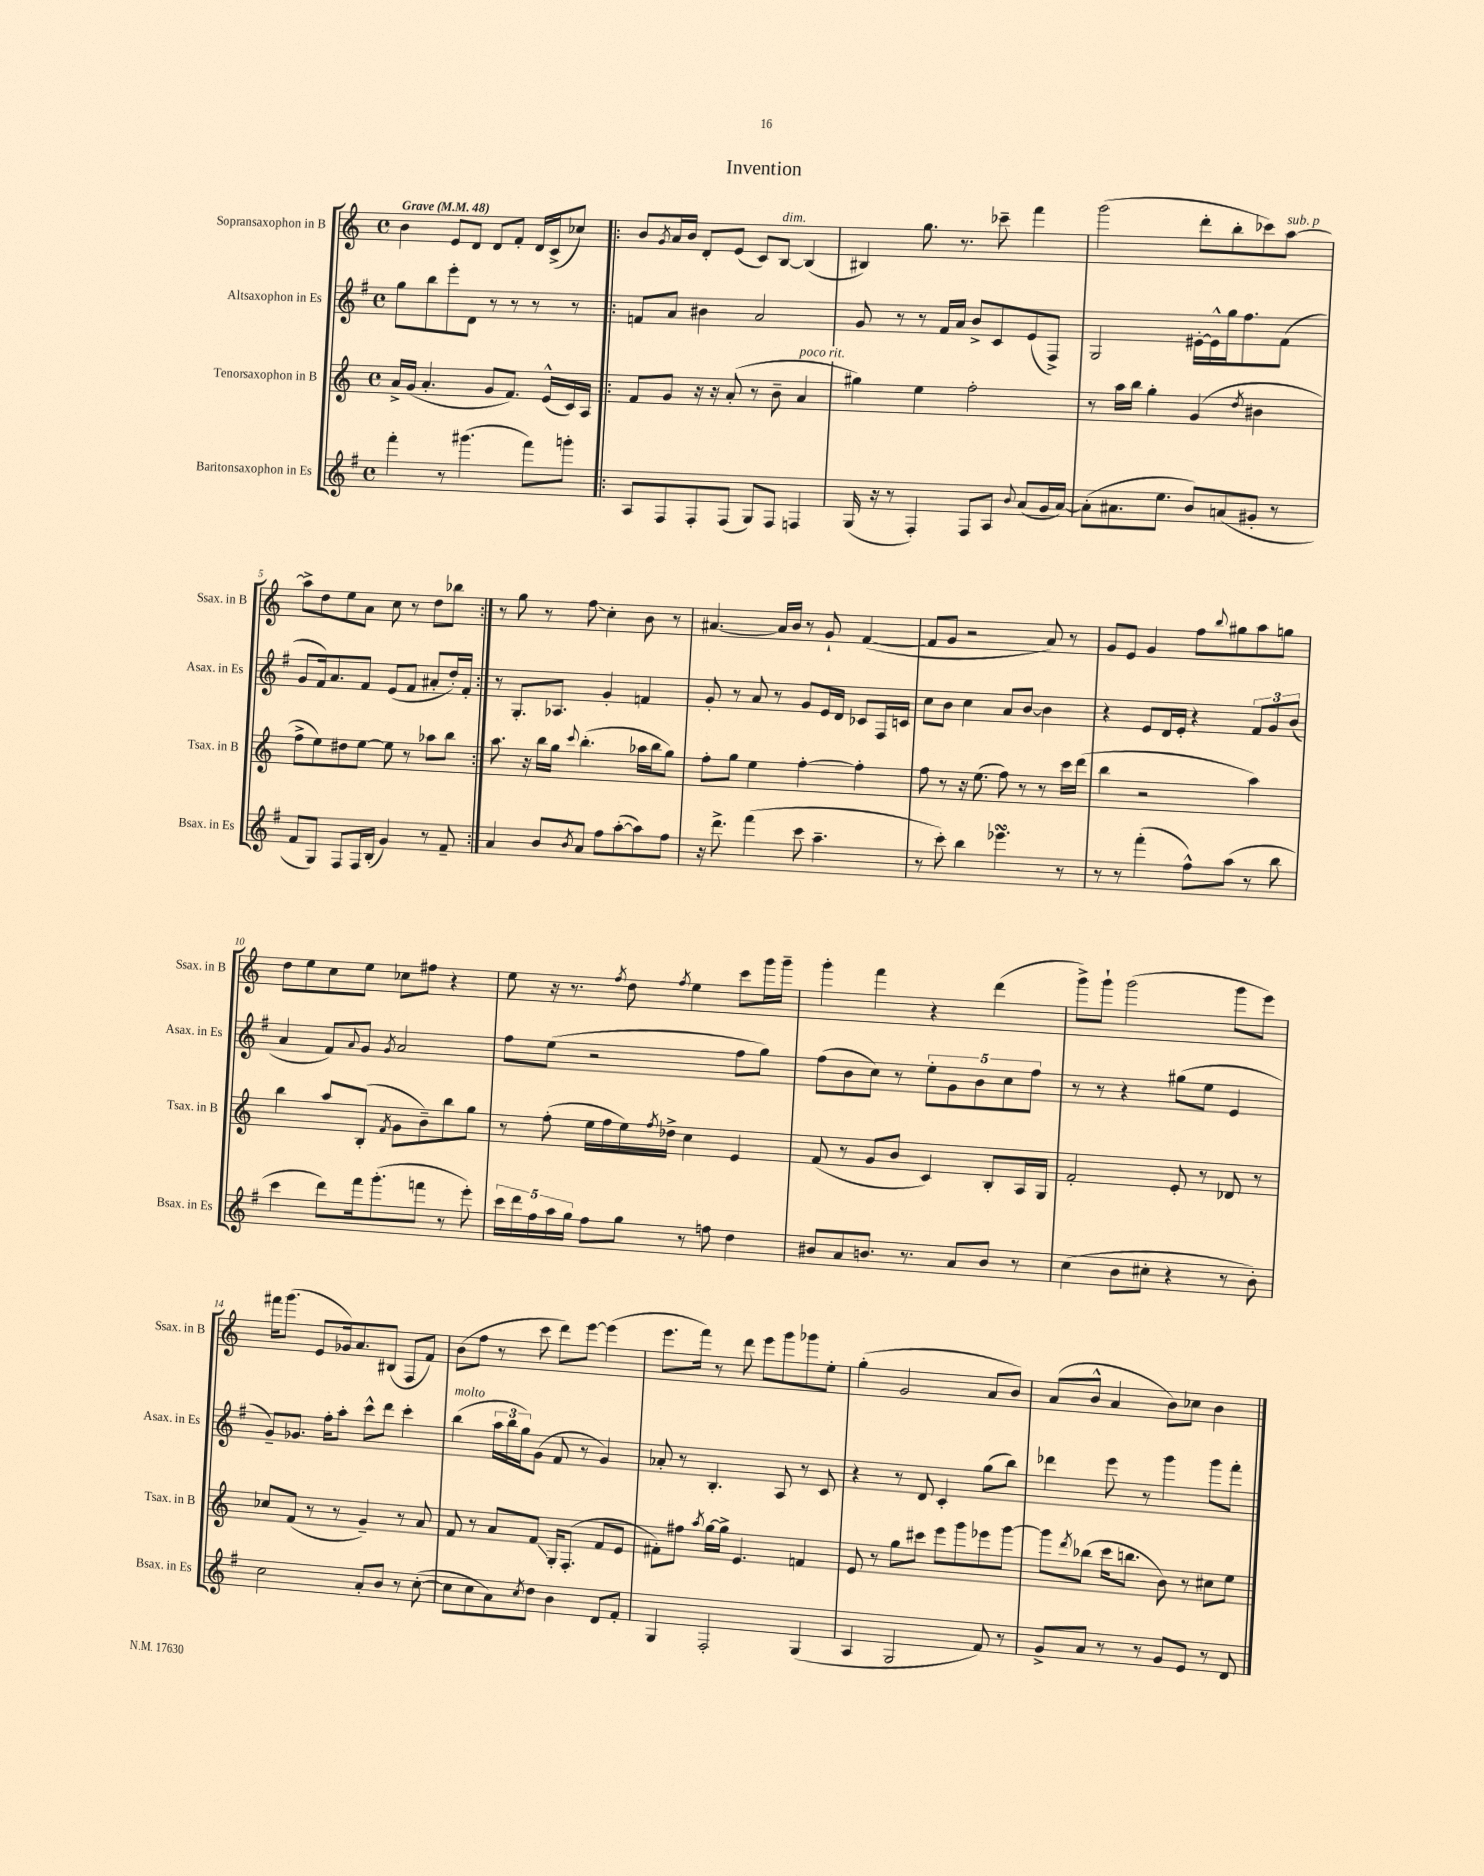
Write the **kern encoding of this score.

**kern	**kern	**kern	**kern
*staff4	*staff3	*staff2	*staff1
*clefG2	*clefG2	*clefG2	*clefG2
*k[f#]	*k[]	*k[f#]	*k[]
*M4/4	*M4/4	*M4/4	*M4/4
*met(c)	*met(c)	*met(c)	*met(c)
*MM48	*MM48	*MM48	*MM48
4fff#'	16a^	8gg	4b
.	(16g	.	.
.	4.a'	8bb	.
8r	.	8eee'	8e
(4.ggg#	.	8d	8d
.	8g	8r	8d
.	8.f)	8r	8f'
8fff#)	.	8r	16d
.	(16e^^	.	(16c^
8ggg'	16c)	8r	8cc-)
.	16A	.	.
=!|:	=!|:	=!|:	=!|:
8A	8f	8f	8b
.	.	.	8qg
8F#	8g	8a	16a
.	.	.	16b
8F#'	16r	4b#	8d'
.	16r	.	.
(8F#	(8a'	.	(8e
8G)	8r	2a	8c)
8F#	8b~	.	[8B
4F	4a	.	(4B]
=	=	=	=
(16G	4gg#)	8g	4B#)
16r	.	.	.
8r	.	8r	.
4F#')	4ee	8r	8.gg
.	.	16f#	.
.	.	16a	8.r
8F#	2ff'	8b^	.
8A	.	8c	8ccc-~
8qqb	.	.	.
(8a	.	(8e	4fff
16g	.	8F#^)	.
[16a)	.	.	.
=	=	=	=
(8a']	8r	2G	(2ggg
8.a#	16aa	.	.
.	16bb	.	.
.	4gg'	.	.
8.ee	.	.	.
8b)	(4g	[16e#'	8ddd'
.	.	16e#^^]	.
(8a	.	16gg	8bb'
.	.	8.ff#	.
.	8qdd	.	.
8g#'	4b#	.	8ccc-)
8r	.	(8f#	[8aa
=	=	=	=
8f#	8ff^	8g	8aa^]
8G)	8ee)	16f#)	8dd
.	.	8.a	.
8F#	8dd#	.	8ee
16F#	[8ee	8f#	8a
(16B'	.	.	.
4g)	8ee]	(8e	8cc
.	8r	8f#	8r
8r	8aa-	8a#'	8dd
8f#~	8bb	16dd')	8bb-
.	.	16f#'	.
=:|!	=:|!	=:|!	=:|!
4a	8.aa	8r	8r
.	.	8.G'	8gg
.	16r	.	.
8b	16bb	.	8r
.	16gg	8.A-	.
8qb	8qqccc	.	.
8a	(4.bb'	.	8ff
8ff#	.	4g'	4cc'
([8aa'	.	.	.
8aa])	16aa-	4f	8b
.	16bb	.	.
8ff#	8gg)	.	8r
=	=	=	=
16r	8ff'	8g'	[4.a#
8.ddd^	.	.	.
.	8gg	8r	.
(4fff#	4ee	8a	.
.	.	8r	16a#]
.	.	.	16b
8ccc	[4ff'	8g	8r
4.aa~	.	16e	8g`
.	.	16d	.
.	4ff']	8c-	([4f
.	.	16F#	.
.	.	16c	.
=	=	=	=
8r	8ff	8cc	8f]
8ccc')	8r	8b	8g
4bb	16r	4cc	2r
.	(8.ee	.	.
4.eee-	8ff)	8a	.
.	8r	[8b	.
.	8r	4b]	8a)
8r	16ccc	.	8r
.	(16ddd	.	.
=	=	=	=
8r	4bb	4r	8g
8r	.	.	8e
(4fff#'	2r	8e	4g
.	.	16d	.
.	.	16e'	.
8ff#^^)	.	4r	8ff
.	.	.	8qqbb
(8aa	.	.	8gg#
8r	4aa)	12f#	8aa
.	.	12g	.
8bb	.	.	8gg
.	.	(12b	.
=	=	=	=
4ccc	4bb	4a	8dd
.	.	.	8ee
8ddd)	8aa	8f#)	8cc
.	.	8qqa	.
16fff#	(8B'	8g	8ee
(8.ggg'	.	.	.
.	8qf	8qg	.
.	8g	2a	8cc-
8fff	8b~)	.	8ff#
8r	8bb	.	4r
8eee')	8gg	.	.
=	=	=	=
20ccc	8r	8ff#	8ee
20ddd	.	.	.
20ff#	.	.	.
.	(8ff'	(8ee	16r
20aa	.	.	.
.	.	.	8.r
20gg	.	.	.
8ff#	16ee	2r	.
.	16ff	.	.
.	.	.	8qff
8gg	16ee)	.	8dd
.	8qff	.	.
.	16dd-^	.	.
.	.	.	8qff
8r	4cc	.	4ee
8ff	.	.	.
4dd	4e	8ff#	8ccc
.	.	8gg)	16ggg
.	.	.	16ggg~
=	=	=	=
8b#	(8f	(8ff#	4ggg'
8a	8r	8b	.
8.b	8g	8cc)	4fff
.	8b	8r	.
8.r	.	.	.
.	4c)	10ee'	4r
.	.	10g	.
8a	.	.	.
.	.	10b	.
8b	8B'	.	(4ddd
.	.	10cc	.
8r	16A	.	.
.	.	10ff#	.
.	16G	.	.
=	=	=	=
(4cc	2f'	8r	8ggg^)
.	.	8r	8ggg`
8b	.	4r	(2ggg
8cc#'	.	.	.
4r	8e'	(8gg#	.
.	8r	8ee	.
8r	8d-	4e	8ggg
8b')	8r	.	8eee)
=	=	=	=
2cc	8cc-	8g~)	16fff#
.	.	.	(8.ggg
.	(8f	8.g-	.
.	8r	.	8e
.	.	16ff#'	.
.	8r	8aa'	16g-)
.	.	.	8.a
8a'	4g~)	8ccc^^	.
8b	.	8ddd	(8B#
8r	8r	4ccc'	8F
([8cc'	8a	.	8f)
=	=	=	=
8cc]	8f	(4bb	(8b
8cc	8r	.	8ff
8a)	8a	24aa	8r
.	.	24bb	.
.	.	24gg)	.
8qcc	.	.	.
8dd	8f	(8g	8ccc
4b	16G'	8f#	8ddd)
.	(8.F'	.	.
.	.	8r	[8eee
8d	8f	4g)	(4eee]
8f#'	8e	.	.
=	=	=	=
4G	8f#')	8a-'	8.eee
.	8ff#	8r	.
.	.	.	16fff)
.	8qaa	.	.
2F#'	[16gg	4.B'	8r
.	16gg^]	.	.
.	4.e	.	8ddd
.	.	.	8eee
.	.	8A	8ggg
(4G	4f	8r	8ggg-
.	.	8c	8ee'
=	=	=	=
4A	8e	4r	(4gg'
.	8r	.	.
2G	8gg	8r	2g
.	8ccc#	8d	.
.	8eee	4c'	.
.	8ggg	.	.
8f#)	8eee-	(8gg	8a
8r	[8ggg	8bb)	8b)
=	=	=	=
8g^	8ggg]	4ddd-	(8a
.	8qddd	.	.
8a	(8bb-	.	8b^^
8r	16ccc	8eee	4a
.	8.bb	.	.
8r	.	8r	.
8g	8b)	4ggg	8b)
8e	8r	.	8cc-
8r	8cc#	8ggg	4b
8d	8ee	8fff#'	.
==	==	==	==
*-	*-	*-	*-
